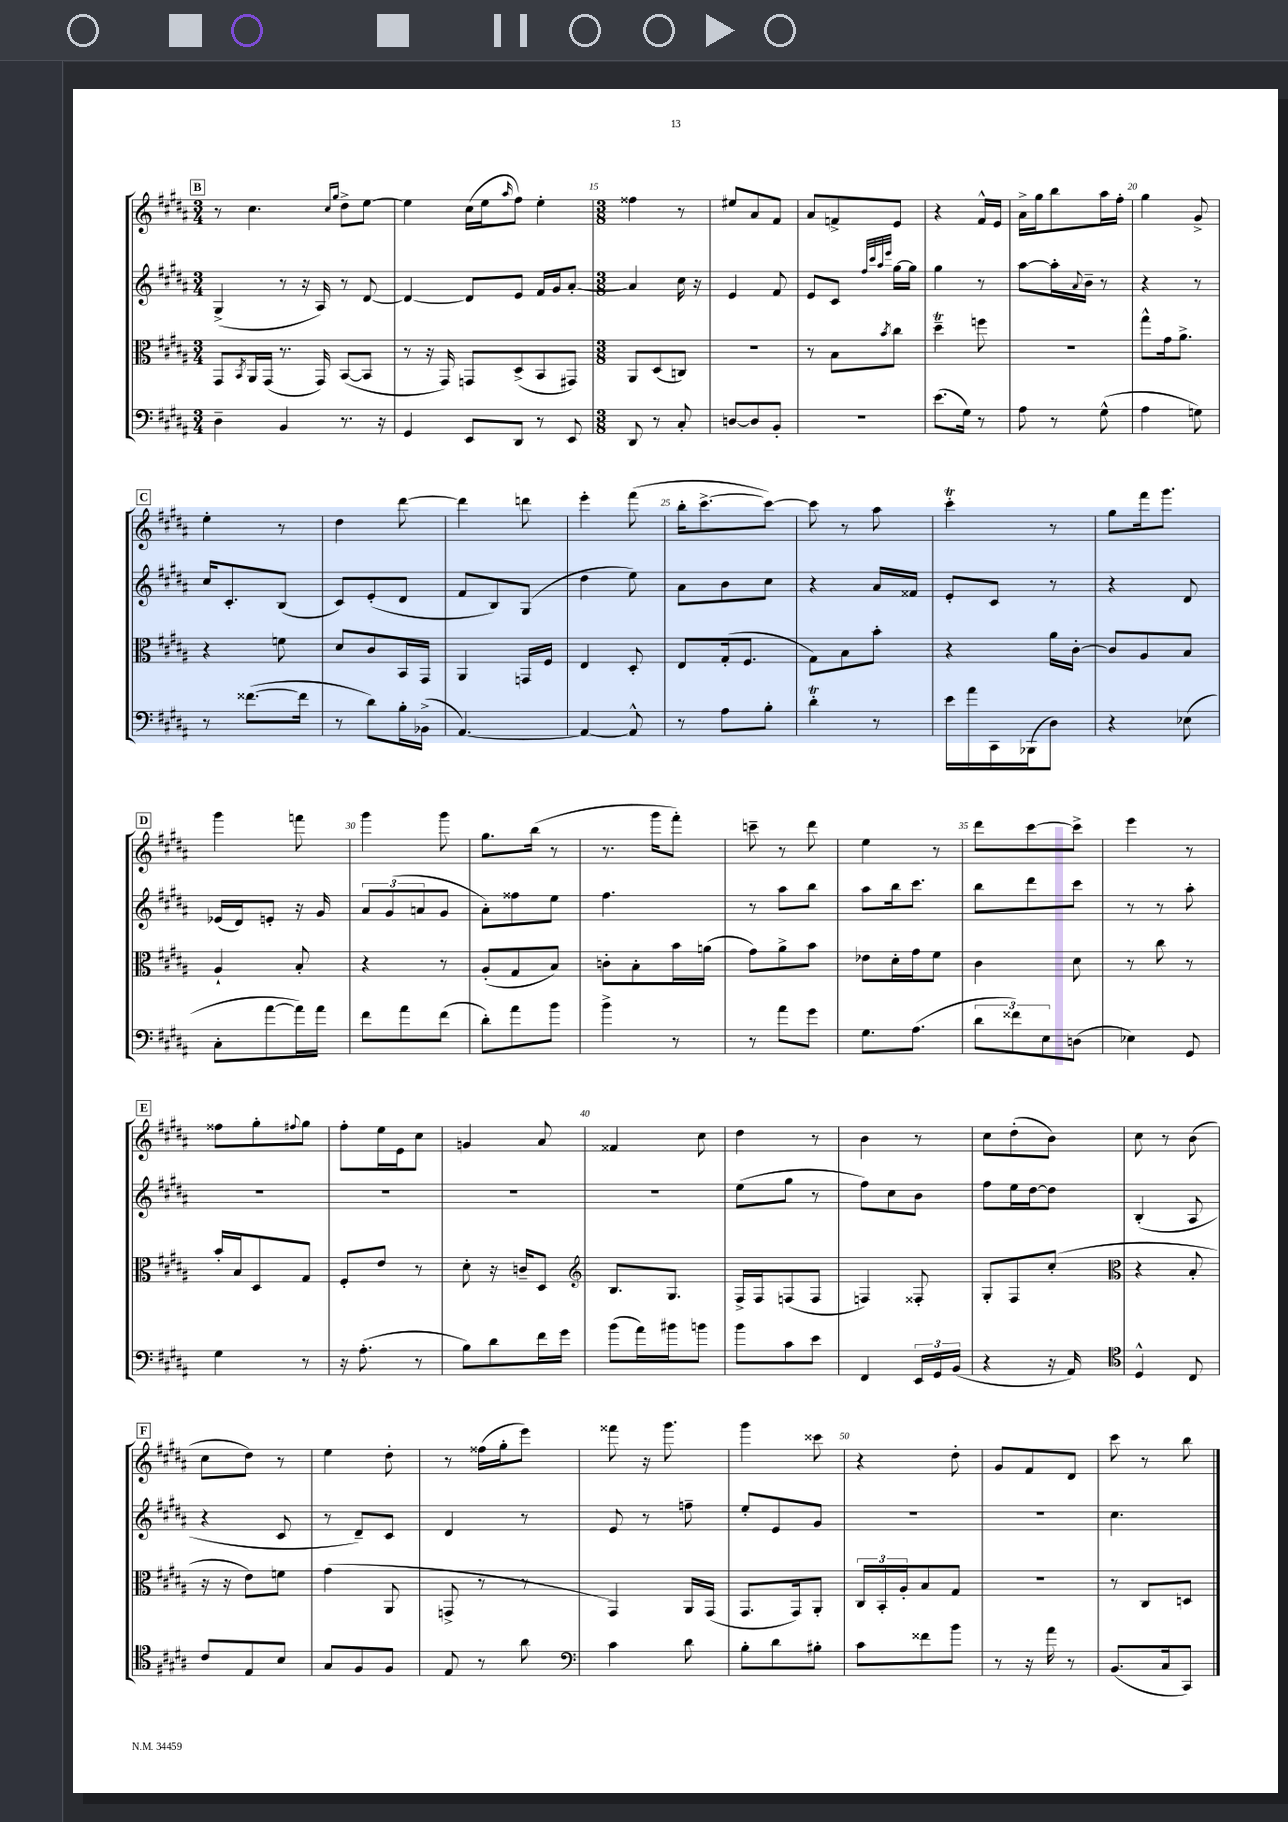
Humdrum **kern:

**kern	**kern	**kern	**kern
*staff4	*staff3	*staff2	*staff1
*clefF4	*clefC3	*clefG2	*clefG2
*k[f#c#g#d#a#]	*k[f#c#g#d#a#]	*k[f#c#g#d#a#]	*k[f#c#g#d#a#]
*M3/4	*M3/4	*M3/4	*M3/4
4D#~	8GG#	(4G#^	8r
.	8qBB	.	.
.	16AA#	.	4.cc#
.	(16GG#	.	.
4BB	8.r	8r	.
.	.	16r	.
.	16GG#)	16A#)	.
.	.	.	16qqcc#
.	.	.	16qqgg#
8.r	([8BB	8r	8dd#^
.	8BB]	[8d#	[8ee
16r	.	.	.
=	=	=	=
4GG#	8r	4d#_	4ee]
.	16r	.	.
.	16GG#)	.	.
8EE	8GG	8d#]	(16cc#
.	.	.	16ee
.	.	.	16qqaa#
8DD#	(8D#^	8e	8ff#)
8r	8BB	16f#	4ee'
.	.	16g#	.
8EE	8GG#)	[8a#'	.
=	=	=	=
*M3/8	*M3/8	*M3/8	*M3/8
8DD#	8AA#	4a#]	4ff##
8r	(8D#	.	.
8C#'	8C)	16cc#	8r
.	.	16r	.
=	=	=	=
[8D	4.r	4e	8ee#
8D]	.	.	8a#
8BB'	.	8f#	8f#
=	=	=	=
4.r	8r	8e	8a#
.	8B	8c#	8f^
.	.	32qqff#	.
.	.	32qqccc#	.
.	.	32qqaa#	.
.	8qb	32qqeee	.
.	8cc#	[16gg#	8e
.	.	16gg#]	.
=	=	=	=
(8.e	4dd#~	4gg#	4r
16G#)	.	.	.
8r	8ff	8r	16f#^^
.	.	.	16e
=	=	=	=
8A#	4.r	[8aa#	16a#^
.	.	.	16gg#
8r	.	16aa#']	8bb
.	.	8qqa#	.
.	.	16b~	.
(8G#^^	.	8r	16aa#
.	.	.	16ff#'
=	=	=	=
4A#	8gg#^^	4r	4gg#
.	16g#	.	.
.	8.a#^	.	.
8G)	.	8r	8g#^
=	=	=	=
8r	4r	16cc#	4ee'
.	.	8.c#'	.
([8.f##	.	.	.
.	8f	(8B	8r
16f##]	.	.	.
=	=	=	=
8r	8d#	8c#)	4dd#
8d#)	8c#	(8e'	.
16B'	16BB	8d#	[8ddd#
(16BB-^	16GG#	.	.
=	=	=	=
[4.AA#)	4AA#	8f#	4ddd#]
.	.	8B)	.
.	16GG	(8G#	8ddd
.	16F#	.	.
=	=	=	=
4AA#_	4E	4dd#	4eee'
8AA#^^]	8D#'	8ee)	(8fff#
=	=	=	=
8r	8E	8a#	16bb'
.	.	.	[8.ccc#^
8A#	(16G#'	8b	.
.	8.F#	.	.
8B'	.	8cc#	8ccc#_)
=	=	=	=
4d#'	8G#)	4r	8ccc#]
.	8B	.	8r
8r	8b'	16a#	8aa#
.	.	16f##	.
=	=	=	=
16e	4r	8e'	4ccc#'
16a#	.	.	.
16CC#	.	8c#	.
(16BBB-	.	.	.
8D#)	16a#	8r	8r
.	[16c#'	.	.
=	=	=	=
4r	8c#]	4r	8gg#
.	8A#	.	16fff#
.	.	.	8.ggg#
(8E-	8B	8d#	.
=	=	=	=
8C#'	4A#`	(16e-	4ggg#
.	.	16d#)	.
[8a#	.	8e'	.
16a#])	8B'	16r	8fff
16a#	.	16g#	.
=	=	=	=
8f#	4r	12a#	4ggg#
.	.	(12g#	.
8a#	.	.	.
.	.	12a	.
(8f#	8r	8g#	8ggg#
=	=	=	=
8d#')	(8A#'	8a#')	8.gg#
8a#	8G#	8ff##	.
.	.	.	(16bb
8b	8B)	8ee	8r
=	=	=	=
4b^	8c'	4.ff#	8.r
.	8B'	.	.
.	.	.	16ggg#
8r	16b	.	8fff#')
.	(16a	.	.
=	=	=	=
8r	8g#)	8r	8ccc~
8a#	8a#^	8aa#	8r
8g#	8b	8bb	8ddd#
=	=	=	=
8.G#	8e-	8aa#	4ee
.	16d#'	16bb	.
(8.A#	16g#	8.ccc#	.
.	8f#	.	8r
=	=	=	=
12d#	4c#	8bb	8ddd#
12f##)	.	.	.
.	.	8ddd#	[8ccc#
12E	.	.	.
(8D	8d#	8ccc#	8ccc#^]
=	=	=	=
4E-)	8r	8r	4eee
.	8cc#	8r	.
8GG#	8r	8aa#'	8r
=	=	=	=
4G#	16b'	4.r	8ff##
.	16B	.	.
.	8D#	.	8gg#'
.	.	.	8qqff#
8r	8G#	.	8gg#
=	=	=	=
16r	8F#'	4.r	8ff#'
(8.A#'	.	.	.
.	8e	.	16ee
.	.	.	16e
8r	8r	.	8cc#
=	=	=	=
8B)	8d#'	4.r	4g
8d#	16r	.	.
.	16c~	.	.
16f#	8D#	.	8a#
16g#	.	.	.
=	=	=	=
*	*clefG2	*	*
(8b	8.B	4.r	4f##
16a#)	.	.	.
16b#	8.G#	.	.
8b	.	.	8cc#
=	=	=	=
8b	16F#^	(8ee	4dd#
.	16F#	.	.
8c#	(8F	8gg#	.
8e	8F	8r	8r
=	=	=	=
4FF#	4F)	8ff#)	4b
.	.	8cc#	.
24EE	8F##'	8b	8r
24GG#	.	.	.
(24BB	.	.	.
=	=	=	=
4r	8G#'	8ff#	8cc#
.	8F#	16ee	(8dd#'
.	.	[16dd#	.
16r	(8cc#'	8dd#]	8b)
16AA#)	.	.	.
=	=	=	=
*clefC4	*clefC3	*	*
4D#^^	4r	(4B'	8cc#
.	.	.	8r
8C#	8B'	8A#	(8b
=	=	=	=
8c#	16r	4r	8cc#
.	16r	.	.
8E	8e)	.	8dd#)
8B	8f	8c#	8r
=	=	=	=
8G#	(4g#	8r	4ee
8F#	.	8d#~)	.
8F#	8AA#	8c#	8dd#'
=	=	=	=
8E	8GG^	4d#	8r
8r	8r	.	(16ff##
.	.	.	16gg#'
8a#	8r	8r	8eee)
=	=	=	=
*clefF4	*	*	*
4c#	4GG#)	8e	8fff##
.	.	8r	16r
.	.	.	8.ggg#
8d#	16AA#	8ff~	.
.	(16GG#	.	.
=	=	=	=
8B'	8.GG#	8ee'	4ggg#
8d#	.	8e	.
.	16GG#)	.	.
8B#'	8AA#'	8g#	8ccc##
=	=	=	=
8c#	24C#	4.r	4r
.	24BB'	.	.
.	24A#'	.	.
8f##	8B	.	.
8b	8G#	.	8dd#'
=	=	=	=
8r	4.r	4.r	8g#
16r	.	.	8f#
16a#	.	.	.
8r	.	.	8d#
=	=	=	=
(8.BB	8r	4.cc#	8ccc#
.	8C#	.	8r
16C#	.	.	.
8CC#)	8D	.	8bb
==	==	==	==
*-	*-	*-	*-
